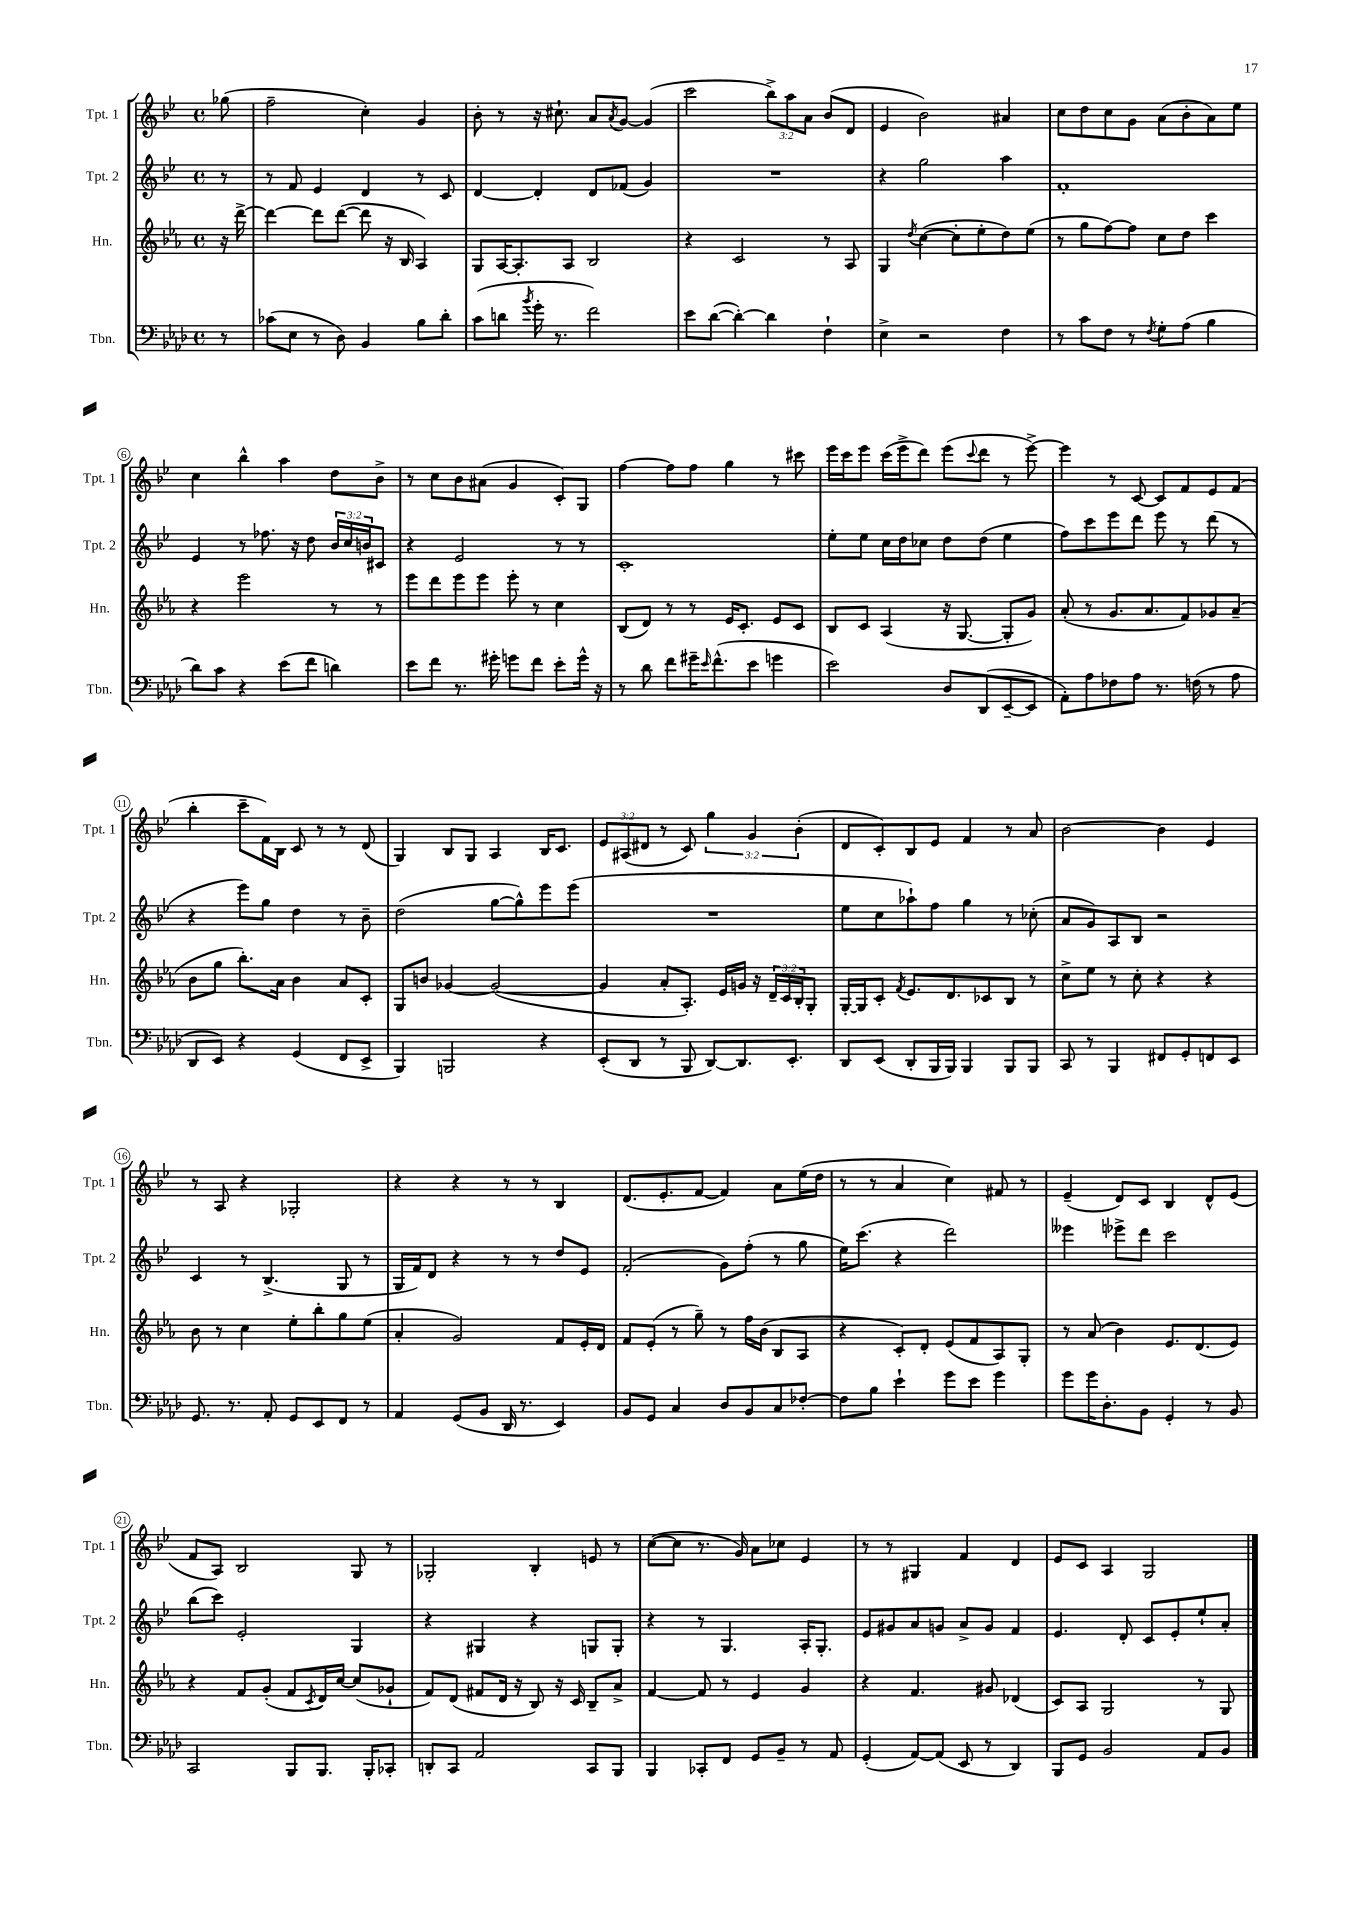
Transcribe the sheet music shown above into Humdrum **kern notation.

**kern	**kern	**kern	**kern
*staff4	*staff3	*staff2	*staff1
*clefF4	*clefG2	*clefG2	*clefG2
*k[b-e-a-d-]	*k[b-e-a-]	*k[b-e-]	*k[b-e-]
*M4/4	*M4/4	*M4/4	*M4/4
*met(c)	*met(c)	*met(c)	*met(c)
8r	16r	8r	(8gg-
.	[16ddd^	.	.
=	=	=	=
(8c-	4ddd_	8r	2ff~
8E-	.	8f	.
8r	8ddd]	4e-	.
8D-)	([8ddd	.	.
4BB-	8ddd]	4d	4cc')
.	16r	.	.
.	16B-	.	.
8B-	4A-)	8r	4g
8d-'	.	8c	.
=	=	=	=
(8c	8G	[4d	8b-'
8d	[16A-	.	8r
.	8.A-']	.	.
8qb-	.	.	.
16g'	.	4d']	16r
8.r	.	.	8.cc#`
.	8A-	.	.
2f)	2B-	8d	8a
.	.	.	8qa
.	.	(8f-	[8g
.	.	4g)	(4g]
=	=	=	=
8e-	4r	1r	2ccc
([8d-	.	.	.
4d-'_)	2c	.	.
4d-]	.	.	12bb-^)
.	.	.	12aa
.	.	.	12a
4F`	8r	.	(8b-
.	8A-	.	8d
=	=	=	=
4E-^	4G	4r	4e-
.	8qdd	.	.
2r	([4cc	2gg	2b-)
.	8cc']	.	.
.	8ee-'	.	.
4F	8dd)	4aa	4a#
.	(8ee-	.	.
=	=	=	=
8r	8r	1f'	8cc
8c	8gg	.	8dd
8F	[8ff)	.	8cc
8r	8ff]	.	8g
8qF	.	.	.
8G'	8cc	.	(8a
(8A-	8dd	.	8b-'
4B-	4ccc	.	8a)
.	.	.	8ee-
=	=	=	=
8d-)	4r	4e-	4cc
8c	.	.	.
4r	2eee-	8r	4bb-^^
.	.	8.ff-	.
(8e-	.	.	4aa
.	.	16r	.
8f	.	8dd	.
4d)	8r	24b-	8dd
.	.	24cc	.
.	.	24b	.
.	8r	8c#	8b-^
=	=	=	=
8e-	8eee-	4r	8r
8f	8ddd	.	8cc
8.r	8eee-	2e-	8b-
.	8eee-	.	(8a#
16g#'	.	.	.
8g	8eee-'	.	4g
8f	8r	.	.
8e-'	4cc	8r	8c')
16g^^	.	8r	8G
16r	.	.	.
=	=	=	=
8r	(8B-	1c'	[4ff
8d-	8d)	.	.
8f	8r	.	8ff]
16g#~	8r	.	8ff
16qqe-	.	.	.
(8.f^^	.	.	.
.	16e-	.	4gg
.	8.c'	.	.
8e-	.	.	.
4g	8e-	.	8r
.	8c	.	8ccc#
=	=	=	=
2e-)	8B-	8ee-'	16eee-
.	.	.	16ccc
.	8c	8ee-	8eee-
.	(4A-	16cc	(16ccc
.	.	16dd	16eee-^
.	.	8cc-	8ddd)
8D-	16r	8dd	(8eee-
.	[8.G	.	.
.	.	.	8qqccc
(8DD-	.	(8dd	8ddd
[8EE-~	8G']	4ee-	8r
8EE-]	8g)	.	[8eee-^)
=	=	=	=
8AA-')	(8a-'	8ff)	4eee-]
8A-	8r	8ccc	.
8F-	8.g	8eee-	8r
8A-	.	8ddd	[8c
.	8.a-	.	.
8.r	.	8eee-	8c]
.	8f)	8r	8f
(16F	.	.	.
8r	8g-	(8ddd	8e-
8A-	(8a-~	8r	(8f
=	=	=	=
8DD-	8b-	4r	4bb-'
8EE-)	8gg	.	.
4r	8.bb-')	8eee-)	8ccc~
.	.	8gg	16f)
.	16a-	.	16B-
(4GG	4b-	4dd	8c
.	.	.	8r
8FF	8a-	8r	8r
8EE-^	8c'	8b-~	(8d
=	=	=	=
4BBB-)	8G	(2dd	4G)
.	8b	.	.
2BBB	[4g-	.	8B-
.	.	.	8G
.	(2g-_	[8gg	4A
.	.	8gg^^])	.
4r	.	8eee-	16B-
.	.	.	8.c
.	.	(8eee-	.
=	=	=	=
(8EE-'	4g-]	1r	12e-
.	.	.	(12A#
8DD-	.	.	.
.	.	.	12d#
8r	8a-'	.	8r
8BBB-	8.A-')	.	8c)
[8DD-)	.	.	6gg
.	16e-	.	.
8.DD-]	16g	.	.
.	.	.	6g
.	16r	.	.
.	24d~	.	.
.	24c	.	.
8.EE-'	.	.	.
.	24B-'	.	(6b-'
.	8G'	.	.
=	=	=	=
8DD-	[16G'	8ee-	8d
.	16G]	.	.
(8EE-	8c'	8cc	8c')
.	8qf	.	.
8DD-'	8.e-	8aa-`)	8B-
16BBB-	.	8ff	8e-
16BBB-)	8.d	.	.
4BBB-	.	4gg	4f
.	8c-	.	.
8BBB-	8B-	8r	8r
8BBB-	8r	(8cc-'	8a
=	=	=	=
8CC	8cc^	8a	[2b-
8r	8ee-	8g)	.
4BBB-	8r	8A	.
.	8cc'	8B-	.
8FF#	4r	2r	4b-]
8GG'	.	.	.
8FF	4r	.	4e-
8EE-	.	.	.
=	=	=	=
8.GG	8b-	4c	8r
.	8r	.	8A
8.r	.	.	.
.	4cc	8r	4r
8AA-'	.	(4.B-^	.
8GG	8ee-'	.	2G-'
8EE-	8bb-'	.	.
8FF	8gg	8G	.
8r	(8ee-	8r	.
=	=	=	=
4AA-	4a-'	16G	4r
.	.	16f)	.
.	.	8d	.
(8GG	2g)	4r	4r
8BB-	.	.	.
16DD-	.	8r	8r
8.r	.	.	.
.	.	8r	8r
4EE-)	8f	8dd	4B-
.	16e-'	8e-	.
.	16d	.	.
=	=	=	=
8BB-	8f	(2f'	(8.d
8GG	(8e-'	.	.
.	.	.	8.e-'
4C	8r	.	.
.	8gg~)	.	[8f
8D-	8r	8g)	4f])
8BB-	16ff	(8ff'	.
.	(16b-	.	.
8C	8B-	8r	8a
[8F-'	8A-	8gg	(16ee-
.	.	.	16dd
=	=	=	=
8F-]	4r	16ee-)	8r
.	.	(8.ccc	.
8B-	.	.	8r
4e-`	8c')	4r	4a
.	8d'	.	.
8g	(8e-	2ddd)	4cc)
8e-	8f	.	.
4g	8A-)	.	8f#
.	8G'	.	8r
=	=	=	=
8g	8r	4eee--	(4e-~
16g	(8a-	.	.
8.D-'	.	.	.
.	4b-)	8eee-^	8d)
8BB-	.	8ddd	8c
4GG'	8.e-	2ccc	4B-
.	(8.d	.	.
8r	.	.	8d^^
8BB-	8e-)	.	(8e-
=	=	=	=
2CC	4r	(8bb-	8f
.	.	8ccc)	8A)
.	8f	2e-'	2B-
.	(8g'	.	.
8BBB-	8f	.	.
.	8qc	.	.
8.BBB-	16d)	.	.
.	[16cc	.	.
.	(8cc]	4G	8G
16BBB-'	.	.	.
8CC-'	8g-`	.	8r
=	=	=	=
8DD'	8f)	4r	2G-'
8CC	(8d	.	.
2AA-	8f#	4G#	.
.	16d	.	.
.	16r	.	.
.	8B-)	4r	4B-'
.	16r	.	.
.	16c	.	.
8CC	8B-~	8G	8e
8BBB-	8a-^	8G'	8r
=	=	=	=
4BBB-	[4f	4r	([8cc
.	.	.	8cc]
8CC-'	8f]	8r	8.r
8FF	8r	4.G	.
.	.	.	16g)
8GG	4e-	.	8a
8BB-~	.	.	8cc-
8r	4g	16A'	4e-
.	.	8.G'	.
8AA-	.	.	.
=	=	=	=
(4GG'	4r	8e-	8r
.	.	8g#	8r
[8AA-)	4.f	8a	4G#
(8AA-]	.	8g	.
8EE-	.	8a^	4f
8r	8g#	8g	.
4DD-)	(4d-	4f	4d
=	=	=	=
8BBB-	8c)	4.e-	8e-
8GG	8A-	.	8c
2BB-	2G	.	4A
.	.	8d'	.
.	.	8c	2G
.	.	8e-'	.
8AA-	8r	8ee-`	.
8BB-	8G	8a'	.
==	==	==	==
*-	*-	*-	*-
